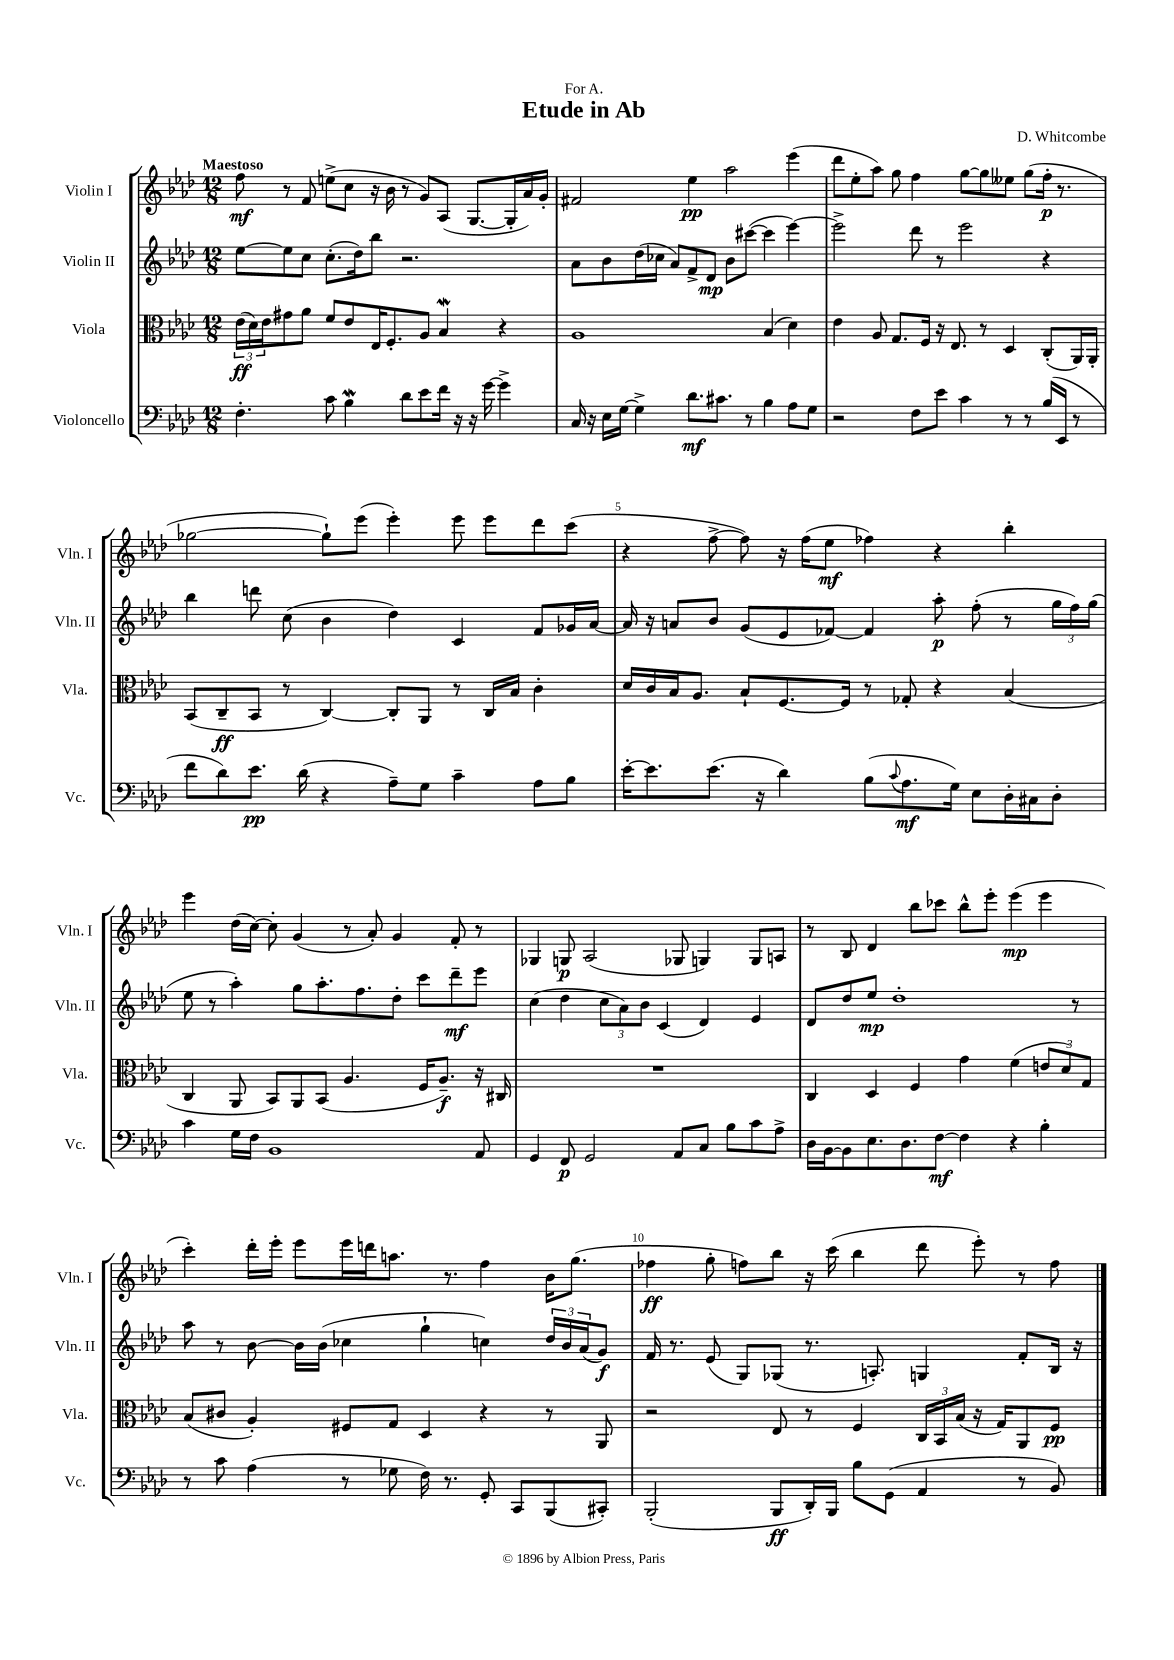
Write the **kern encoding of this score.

**kern	**kern	**kern	**kern
*staff4	*staff3	*staff2	*staff1
*clefF4	*clefC3	*clefG2	*clefG2
*k[b-e-a-d-]	*k[b-e-a-d-]	*k[b-e-a-d-]	*k[b-e-a-d-]
*M12/8	*M12/8	*M12/8	*M12/8
4.F'	(24e-	[8ee-	8ff
.	24d-)	.	.
.	24e-	.	.
.	8g#	8ee-]	8r
.	8a-	8cc	8f
8c	8f	(8.cc'	(8ee^
4B-	8e-	.	8cc
.	.	16dd-)	.
.	16E-	8bb-	16r
.	8.F'	.	16b-
8d-	.	2.r	8r
8e-	8A-	.	8g)
16f	4B-	.	(8A-
16r	.	.	.
16r	.	.	[8.G
[16g	.	.	.
4g^]	4r	.	.
.	.	.	16G']
.	.	.	16a-)
.	.	.	16g'
=	=	=	=
16C	1A-	8a-	2f#
16r	.	.	.
16E-	.	8b-	.
[16G	.	.	.
4G^]	.	(16dd-	.
.	.	16cc-	.
.	.	8a-)	.
8.d-	.	8f^	4ee-
.	.	8d-	.
8.c#	.	.	.
.	.	8b-	2aa-
8r	.	([8ccc#	.
4B-	(4B-	4ccc#]	.
8A-	4d-)	[4eee-)	(4eee-
8G	.	.	.
=	=	=	=
2r	4e-	2eee-^]	8ddd-
.	.	.	8ee-'
.	8A-	.	8aa-)
.	8.G	.	8gg
8F	.	8ddd-	4ff
.	16F	.	.
8e-	16r	8r	.
.	8.E-	.	.
4c	.	2eee-	[8gg
.	8r	.	8gg]
8r	4D-	.	8ee--
8r	.	.	(8gg
(16B-	(8C'	4r	16ff'
16EE-	.	.	8.r
8r	16AA-)	.	.
.	16AA-'	.	.
=	=	=	=
8f	(8BB-	4bb-	[2gg-
8d-)	8C~	.	.
8.e-	8BB-	8ddd	.
.	8r	(8cc	.
(16d-	.	.	.
4r	[4C)	4b-	8gg-`])
.	.	.	(8eee-
8A-~)	8C']	4dd-)	4eee-')
8G	8AA-	.	.
4c~	8r	4c	8eee-
.	16C	.	8eee-
.	16B-	.	.
8A-	4c'	8f	8ddd-
8B-	.	16g-	(8ccc
.	.	[16a-	.
=	=	=	=
[16e-'	16d-	16a-]	4r
8.e-]	16c	16r	.
.	16B-	8a	.
.	8.A-	.	.
(8.e-	.	8b-	[8ff^
.	8B-`	(8g	8ff])
16r	.	.	.
4d-)	[8.F	8e-	16r
.	.	.	(16ff
.	.	[8f-)	8ee-
.	16F]	.	.
(8B-	8r	4f-]	4ff-)
8qqc	.	.	.
8.A-	8G-'	.	.
.	4r	8aa-'	4r
16G)	.	.	.
8E-	.	(8ff'	.
16D-'	(4B-	8r	4bb-'
16C#	.	.	.
8D-'	.	24gg	.
.	.	24ff)	.
.	.	(24gg	.
=	=	=	=
4c	4C	8ee-	4eee-
.	.	8r	.
16G	8AA-	4aa-')	(16dd-
16F	.	.	[16cc)
1BB-	8BB-)	.	8cc']
.	8AA-	8gg	(4g
.	(8BB-	8.aa-'	.
.	4.A-	.	8r
.	.	8.ff	.
.	.	.	8a-')
.	.	8dd-'	4g
.	16F	8ccc	.
.	8.A-~)	.	.
.	.	8ddd-~	8f'
8AA-	16r	8eee-	8r
.	16C#	.	.
=	=	=	=
4GG	1.r	(4cc	4G-
8FF	.	4dd-	8G
2GG	.	.	(2A-
.	.	12cc	.
.	.	12a-)	.
.	.	12b-	.
.	.	(4c	.
8AA-	.	.	8G-
8C	.	4d-)	4G)
8B-	.	.	.
8c	.	4e-	8G
8A-^	.	.	8A
=	=	=	=
16D-	4C	8d-	8r
[16BB-	.	.	.
8BB-]	.	8dd-	8B-
8.E-	4D-	8ee-	4d-
.	.	1dd-'	.
8.D-	.	.	.
.	4F	.	8bb-
[8F	.	.	8ccc-
4F]	4g	.	8bb-^^
.	.	.	8eee-'
4r	(4f	.	(4eee-
4B-'	12e	.	4eee-
.	12d-)	.	.
.	.	8r	.
.	12G	.	.
=	=	=	=
8r	(8B-	8aa-	4ccc')
8c	8c#	8r	.
(4A-	4A-')	[8b-	16ddd-'
.	.	.	16eee-'
.	.	16b-]	8eee-
.	.	(16b-	.
8r	8F#	4cc-	16eee-
.	.	.	16ddd
8G-	8G	.	8.aa
16F)	4D-	4gg`	.
8.r	.	.	8.r
8GG'	4r	4cc)	4ff
8CC	.	.	.
(8BBB-	8r	24dd-	16b-
.	.	24b-	.
.	.	.	(8.gg
.	.	(24a-	.
8CC#')	8AA-	8g)	.
=	=	=	=
(2BBB-'	2r	16f	4ff-
.	.	8.r	.
.	.	(8e-	8gg'
.	.	8G)	8ff)
8BBB-	8E-	(8G-	8bb-
16DD-')	8r	8.r	16r
16BBB-	.	.	(16ccc
8B-	4F	.	4bb-
.	.	8.A')	.
(8GG	.	.	.
4AA-	24C	4G	8ddd-
.	24BB-	.	.
.	(24B-	.	.
.	16r	.	8eee-')
.	16G)	.	.
8r	8AA-	8f'	8r
8BB-)	8F	16B-	8ff
.	.	16r	.
==	==	==	==
*-	*-	*-	*-
